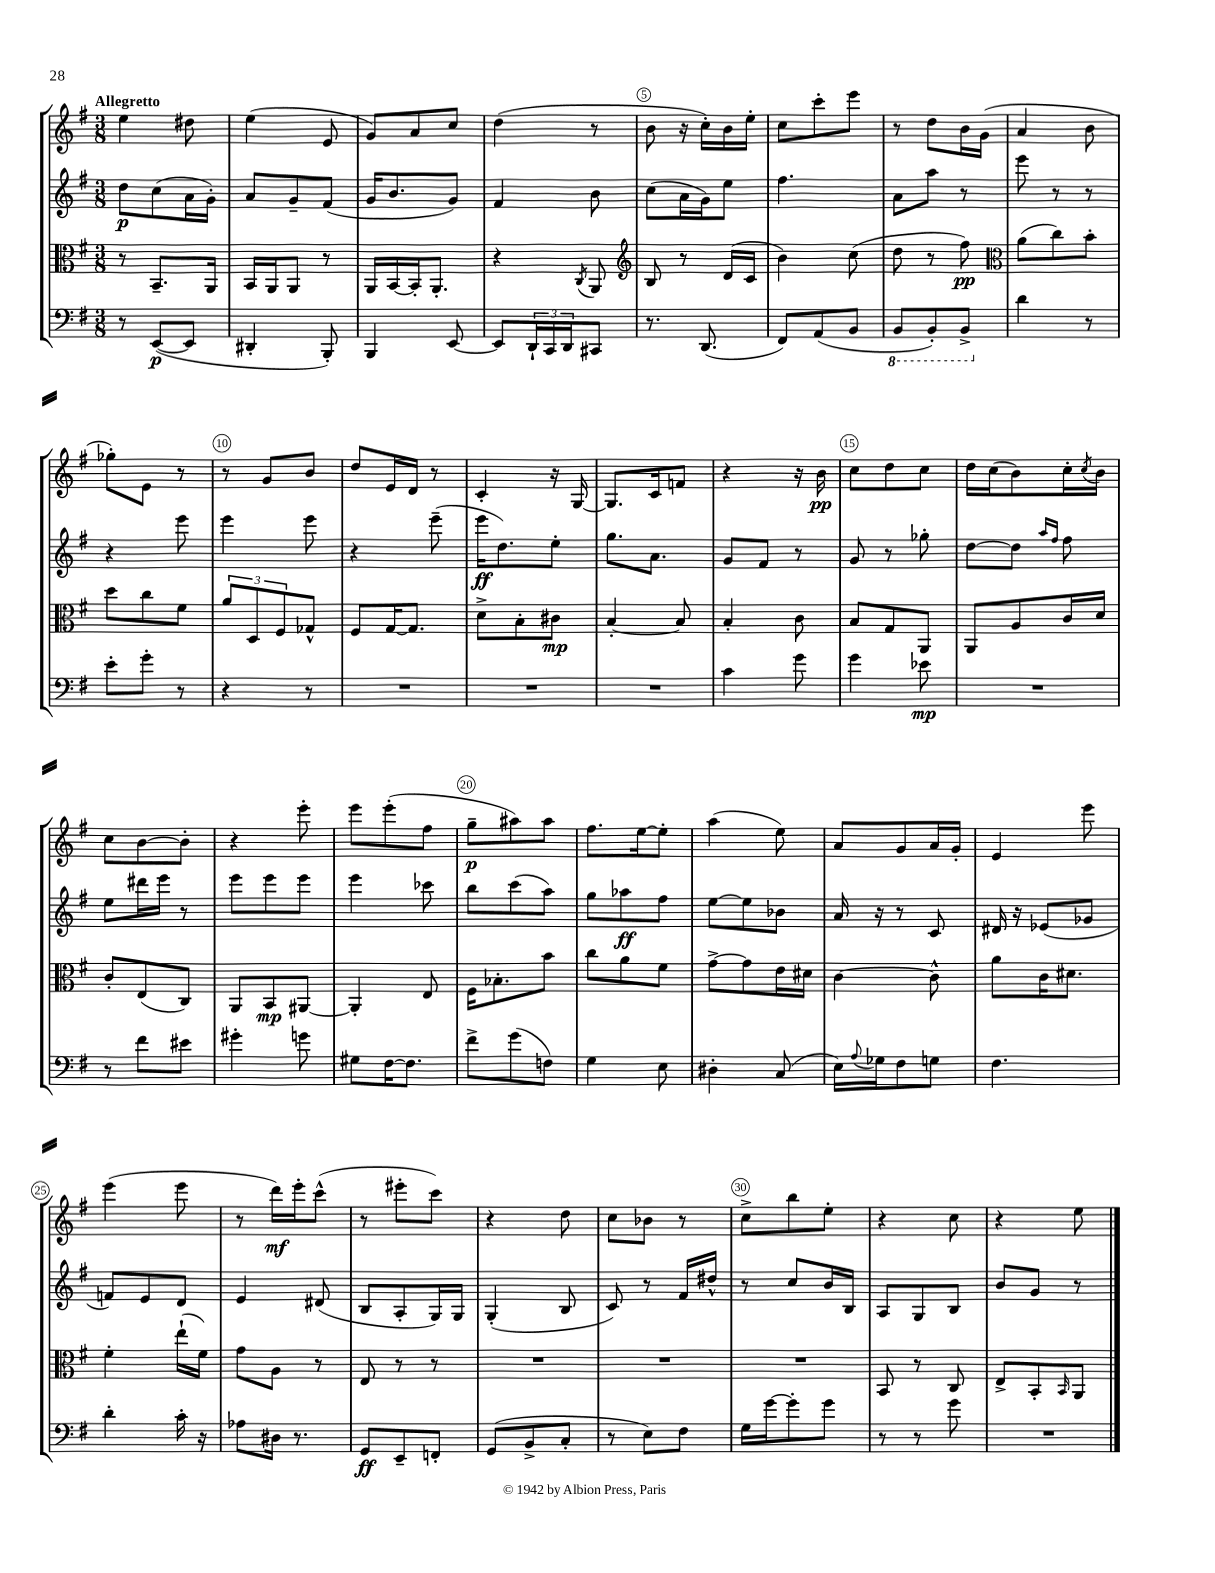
<<
\new StaffGroup <<
\new Staff = "s0" {
    \clef treble \key g \major \numericTimeSignature \time 3/8 \tempo "Allegretto"
    e''4 dis''8 |
    e''4( e'8 |
    g'8) a'8 c''8 |
    d''4( r8 |
    b'8 r16 c''16-.) b'16 e''16-. |
    c''8 c'''8-. e'''8 |
    r8 d''8 b'16 g'16( |
    a'4 b'8 |
    ges''8-.) e'8 r8 |
    r8 g'8 b'8 |
    d''8 e'16 d'16 r8 |
    c'4-. r16 g16~ |
    g8. c'16 f'8 |
    r4 r16 b'16\pp |
    c''8 d''8 c''8 |
    d''16 c''16( b'8) c''16-. \acciaccatura { c''8 } b'16 |
    c''8 b'8~ b'8-. |
    r4 e'''8-. |
    e'''8 e'''8-.( fis''8 |
    g''8--\p ais''8) ais''8 |
    fis''8. e''16~ e''8-. |
    a''4( e''8) |
    a'8 g'8 a'16 g'16-. |
    e'4 e'''8 |
    e'''4( e'''8 |
    r8 d'''16\mf) e'''16-. c'''8-^( |
    r8 eis'''8-. c'''8) |
    r4 d''8 |
    c''8 bes'8 r8 |
    c''8-> b''8 e''8-. |
    r4 c''8 |
    r4 e''8 \bar "|." |
}
\new Staff = "s1" {
    \clef treble \key g \major \numericTimeSignature \time 3/8
    d''8\p c''8( a'16 g'16-.) |
    a'8 g'8-- fis'8( |
    g'16 b'8. g'8) |
    fis'4 b'8 |
    c''8( a'16 g'16) e''8 |
    fis''4. |
    a'8 a''8 r8 |
    e'''8 r8 r8 |
    r4 e'''8 |
    e'''4 e'''8 |
    r4 e'''8--( |
    e'''16\ff d''8.) e''8-. |
    g''8. a'8. |
    g'8 fis'8 r8 |
    g'8 r8 ges''8-. |
    d''8~ d''8 \grace { a''16 fis''16 } fis''8 |
    e''8 dis'''16 e'''16 r8 |
    e'''8 e'''8 e'''8 |
    e'''4 ces'''8 |
    b''8 c'''8( a''8) |
    g''8 aes''8\ff fis''8 |
    e''8~ e''8 bes'8 |
    a'16 r16 r8 c'8 |
    dis'16 r16 ees'8( ges'8 |
    f'8) e'8 d'8 |
    e'4 dis'8( |
    b8 a8-. g16) g16 |
    g4-.( b8 |
    c'8) r8 fis'16 dis''16-^ |
    r8 c''8 b'16 b16 |
    a8 g8 b8 |
    b'8 g'8 r8 \bar "|." |
}
\new Staff = "s2" {
    \clef alto \key g \major \numericTimeSignature \time 3/8
    r8 b,8.-- a,16 |
    b,16 a,16 a,8 r8 |
    a,16 b,16~ b,16-. a,8.-. |
    r4 \acciaccatura { c8 } a,8 |
    \clef treble b8 r8 d'16( c'16 |
    b'4) c''8( |
    d''8 r8 fis''8\pp) |
    \clef alto a'8( c''8) b'8-. |
    d''8 c''8 fis'8 |
    \tuplet 3/2 { a'8 d8 fis8 } ges8-^ |
    fis8 g16~ g8. |
    d'8-> b8-. cis'8\mp |
    b4~-. b8 |
    b4-. c'8 |
    b8 g8 a,8 |
    a,8 a8 c'16 d'16 |
    c'8-. e8( c8) |
    a,8 b,8\mp ais,8~ |
    ais,4-. e8 |
    fis16 bes8.-. b'8 |
    c''8 a'8 fis'8 |
    g'8~-> g'8 e'16 dis'16 |
    c'4~ c'8-^ |
    a'8 c'16 dis'8. |
    fis'4-. e''16-!( fis'16) |
    g'8 a8 r8 |
    e8 r8 r8 |
    R4. |
    R4. |
    R4. |
    b,8 r8 c8 |
    e8-> b,8-. \grace { b,16 } a,8 \bar "|." |
}
\new Staff = "s3" {
    \clef bass \key g \major \numericTimeSignature \time 3/8
    r8 e,8~\p( e,8 |
    dis,4-. b,,8-.) |
    b,,4 e,8~ |
    e,8 \tuplet 3/2 { d,16-! c,16 d,16 } cis,8 |
    r8. d,8.( |
    fis,8) a,8( b,8 |
    \ottava #-1 b,,8 b,,8-.) b,,8-> \ottava #0 |
    d'4 r8 |
    e'8-. g'8-. r8 |
    r4 r8 |
    R4. |
    R4. |
    R4. |
    c'4 g'8 |
    g'4 ees'8\mp |
    R4. |
    r8 fis'8 eis'8 |
    gis'4-. g'8 |
    gis8 fis16~ fis8. |
    fis'8-> g'8( f8) |
    g4 e8 |
    dis4-. c8( |
    e16) \appoggiatura { a8 } ges16 fis8 g8 |
    fis4. |
    d'4-. c'16-. r16 |
    aes8 dis16 r8. |
    g,8\ff e,8-- f,8-. |
    g,8( b,8-> c8-. |
    r8 e8) fis8 |
    g16 g'16~ g'8-. g'8 |
    r8 r8 g'8 |
    R4. \bar "|." |
}
>>
>>
\layout { \context { \Score \override BarNumber.break-visibility = ##(#f #t #t) barNumberVisibility = #(every-nth-bar-number-visible 5) \override BarNumber.stencil = #(make-stencil-circler 0.1 0.3 ly:text-interface::print) } }
